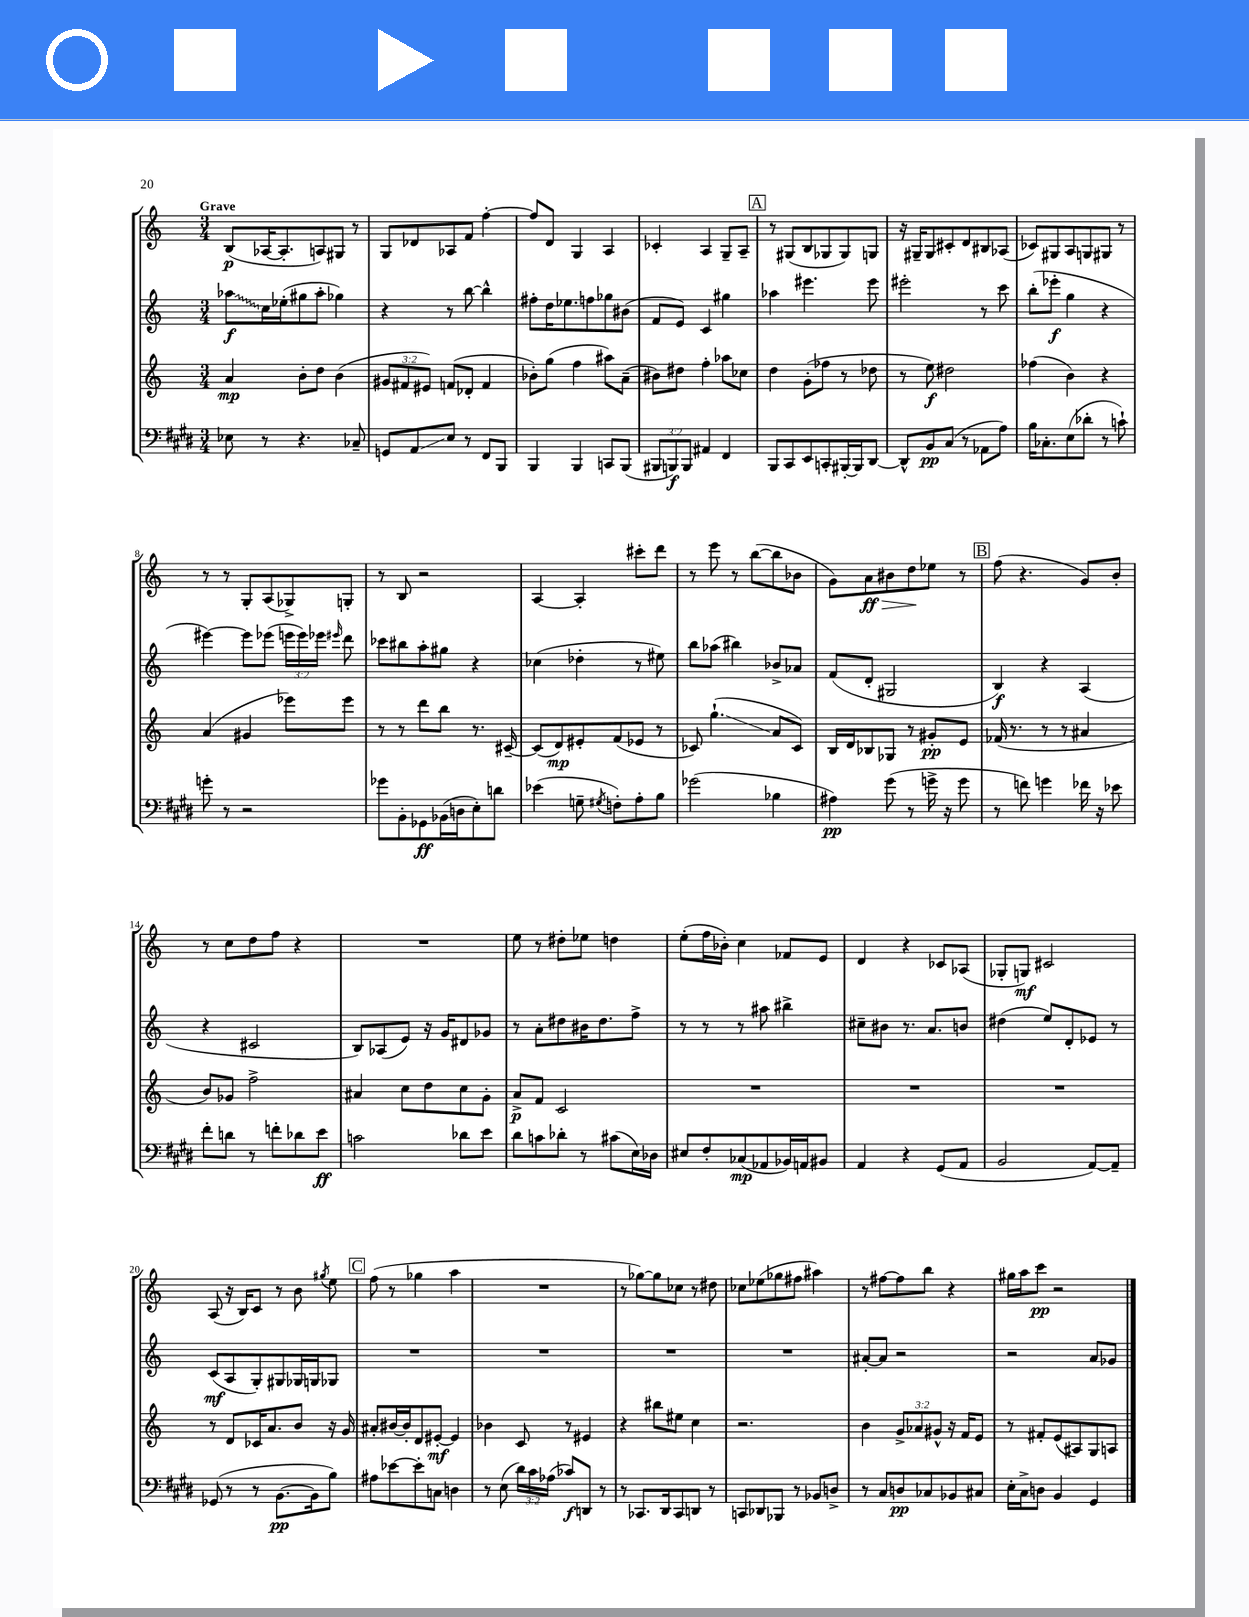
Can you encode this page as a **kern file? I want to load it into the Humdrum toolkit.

**kern	**kern	**kern	**kern
*staff4	*staff3	*staff2	*staff1
*clefF4	*clefG2	*clefG2	*clefG2
*k[f#c#g#d#]	*k[]	*k[]	*k[]
*M3/4	*M3/4	*M3/4	*M3/4
8E-\	4a/	8aa-\L	(8B/L
8r	.	16cc\L	[16A-/K
.	.	(16ee-'\J	8.A-'/]
4.r	8b'\L	8gg#\	.
.	8dd\J	8aa-'\J	8A/)
.	(4b\	4gg-\)	8G#/J
8C-~/	.	.	8r
=	=	=	=
8GG/L	12g#/L	4r	8G/L
.	12f#/	.	.
8AA/	.	.	8d-/
.	12e#/J)	.	.
8E/J	(8f/L	8r	8A-/
8r	8d-'/J	[8bb\	8f/J
8FF#/L	4f/	4bb^^\]	[4ff'\
8BBB/J	.	.	.
=	=	=	=
4BBB/	8b-'\L)	8ff#'\L	8ff/]L
.	(8gg\J	16dd\K	8d/J
.	.	8.ee-\	.
4BBB/	4ff\	.	4G/
.	.	8ff\	.
8CC/L	8aa#\L)	8gg-\	4A/
(8BBB/J	(8a~\J	(8b#\J	.
=	=	=	=
12BBB#/L	8b#\L)	8f/L	4c-'/
12BBB/)	.	.	.
.	8dd#\J	8e/J)	.
12BBB/J	.	.	.
4AA#/	4ff'\	4c/	4A/
4FF#/	8aa-\L	4gg#\	8G~/L
.	8cc-\J	.	8A~/J
=	=	=	=
8BBB/L	4dd\	4aa-\	8r
8CC#/	.	.	(8G#/L
8EE/	(8g'\L	4.eee#\	8B/
8CC'/	8ff-\J	.	8G-/
[16BBB#'/L	8r	.	8G-/)
16BBB#/]J	.	.	.
[8DD#/J	8dd-\	8eee#\	8G/J
=	=	=	=
8DD#^^/]L	8r	2eee#'\	16r
.	.	.	16G#~/LK
8BB/	8ee\)	.	8G#/
(8C#/J	2dd#\	.	8c#'/
8r	.	.	8d/
8AA-\L	.	8r	8B#/
8A\J)	.	8ccc\	(8A-/J
=	=	=	=
16B\LK	(4ff-\	(8bb'\L	8c-/L)
8.C-'\	.	.	.
.	.	8eee-'\J	8G#/
(8E\	4b\)	4gg\	8A/
8d-'\J	.	.	8G/
8r	4r	4r	8G#/J
8c`\)	.	.	8r
=	=	=	=
8g'\	(4a/	[4eee#\)	8r
8r	.	.	8r
2r	4g#/	8eee#\]L	8G'/L
.	.	(8eee-\J	(8A/
.	8eee-\L)	24eee\LL	8G-^/)
.	.	24eee\)	.
.	.	24eee-\JJ	.
.	.	16qqeee#/	.
.	8eee-\J	8ddd\	8G'/J
=	=	=	=
8g-\L	8r	8ccc-\L	8r
8BB'\	8r	8bb#\	8B/
8GG-\	8ddd\L	8aa'\	2r
(16BB-\L	8bb\J	8gg#\J	.
16D\J	.	.	.
8E'\)	8.r	4r	.
8d\J	.	.	.
.	[16c#~/	.	.
=	=	=	=
(4e-\	(8c#/]L	(4cc-\	[4A/
.	8d/)	.	.
8G~\	8e#'/	4dd-'\	4A'/]
8qG#/	.	.	.
8F'\L)	(8f/	.	.
8A'\	8e-/J	8r	8ccc#'\L
8B\J	8r	8ee#\)	8ddd\J
=	=	=	=
(2g-\	8c-/)	8bb\L	8r
.	(4.gg`\	(8aa-\J	8eee\
.	.	4bb#\)	8r
.	.	.	([8bb\L
4B-\	8a/L	8b-^/L	8bb\]
.	8c-/J)	8a-/J	8b-\J
=	=	=	=
4A#\)	16B/LL	(8f/L	8g\L)
.	16d/J	.	.
.	8B-/	8d'/J	8a\
(8g#\	8G-/J	2G#/	8b#\
8r	8r	.	8dd\
16g^\	8g#'/L	.	8ee-\J
16r	.	.	.
8g\	8e/J	.	8r
=	=	=	=
8r	(16f-/	4B/)	(8ff\
.	8.r	.	.
8f\)	.	.	4.r
4g\	8r	4r	.
.	8r	.	.
16f-\	4a#/	(4A/	8g/L)
16r	.	.	.
8e-\	.	.	8b'/J
=	=	=	=
8f#'\L	8b/L)	4r	8r
8d\J	8g-/J	.	8cc\L
8r	2ff^\	2c#/	8dd\
8f'\L	.	.	8ff\J
8d-\	.	.	4r
8e\J	.	.	.
=	=	=	=
2c\	4a#/	8B/L)	2.r
.	.	(8A-/	.
.	8cc\L	8e/J)	.
.	8dd\	16r	.
.	.	16g/LK	.
8d-\L	8cc\	8d#/	.
8e\J	8g'\J	8g-/J	.
=	=	=	=
8d#\L	8a^/L	8r	8ee\
8c\	8f/J	8a'\L	8r
8d-'\J	2c/	8dd#\	8dd#'\L
8r	.	16b#\K	8ee-\J
.	.	8.dd#\	.
(8c#\L	.	.	4dd\
16E\L)	.	8ff^\J	.
16D-\JJ	.	.	.
=	=	=	=
8E#/L	2.r	8r	(8ee'\L
8F#'/	.	8r	16ff\L
.	.	.	16b-'\JJ)
(8C-/	.	8r	4cc\
8AA-/	.	8aa#\	.
16BB-/L)	.	4bb#^\	8f-/L
16AA/J	.	.	.
8BB#/J	.	.	8e/J
=	=	=	=
4AA/	2.r	8cc#~\L	4d/
.	.	8b#\J	.
4r	.	8.r	4r
.	.	8.a/L	.
(8GG#/L	.	.	8c-/L
8AA/J	.	8b/J	(8A-/J
=	=	=	=
2BB/	2.r	(4dd#\	8G-'/L
.	.	.	8G/J)
.	.	8ee/L)	2c#/
.	.	8d'/	.
[8AA/L)	.	8e-/J	.
8AA~/]J	.	8r	.
=	=	=	=
(8GG-/	8r	(8c/L	(8A/
8r	8d/L	8A/	16r
.	.	.	16B/LK)
8r	16c-/K	8G'/)	8c/J
.	8.a/	.	.
[8.BB\L	.	8G#/	8r
.	8b/J	16G-/L	8b\
16BB\]k	.	16G/J	.
.	.	.	8qgg#/
8B\J)	16r	8G-/J	8ee\
.	16g/	.	.
=	=	=	=
8A#\L	8a#'/L	2.r	(8ff\
[8e-\	[16b#/L	.	8r
.	16b#'/]J	.	.
8e-'\]	8d/	.	4gg-\
8C\J	[8e#'/J	.	.
4D\	4e#/]	.	4aa\
=	=	=	=
8r	4b-\	2.r	2.r
(8E\	.	.	.
24d#\LL)	8c/	.	.
24c#\	.	.	.
(24A-\JJ	.	.	.
8c-/L)	8r	.	.
8DD/J	4e#/	.	.
8r	.	.	.
=	=	=	=
8r	4r	2.r	8r
8.CC-/L	.	.	[8gg-\L)
.	8bb#\L	.	8gg-\]
16DD#/k	.	.	.
8CC-/	8ee#\J	.	8cc-\J
8DD/J	4cc\	.	8r
8r	.	.	8dd#\
=	=	=	=
8CC/L	2.r	2.r	8cc-\L
8DD-/	.	.	(8ee-\
8BBB-/J	.	.	8gg-\
8r	.	.	8ff#\J
8BB-/L	.	.	4aa#\)
8D^/J	.	.	.
=	=	=	=
8r	4b\	[8a#'/L	8r
8C#/L	.	8a#/]J	[8ff#\L
8D/	12g^/L	2r	8ff#\]
.	12a-/	.	.
8C-/	.	.	8bb\J
.	12g#^^/J	.	.
8BB-/	16r	.	4r
.	16f/LK	.	.
8C#/J	8e/J	.	.
=	=	=	=
16E'\LL	8r	2r	16gg#\LL
16C#^\J	.	.	16aa\J
8D\J	8f#'/L	.	8ccc\J
4BB/	(8e/	.	2r
.	8A#/)	.	.
4GG#/	8G/	8a/L	.
.	8A/J	8g-/J	.
==	==	==	==
*-	*-	*-	*-
